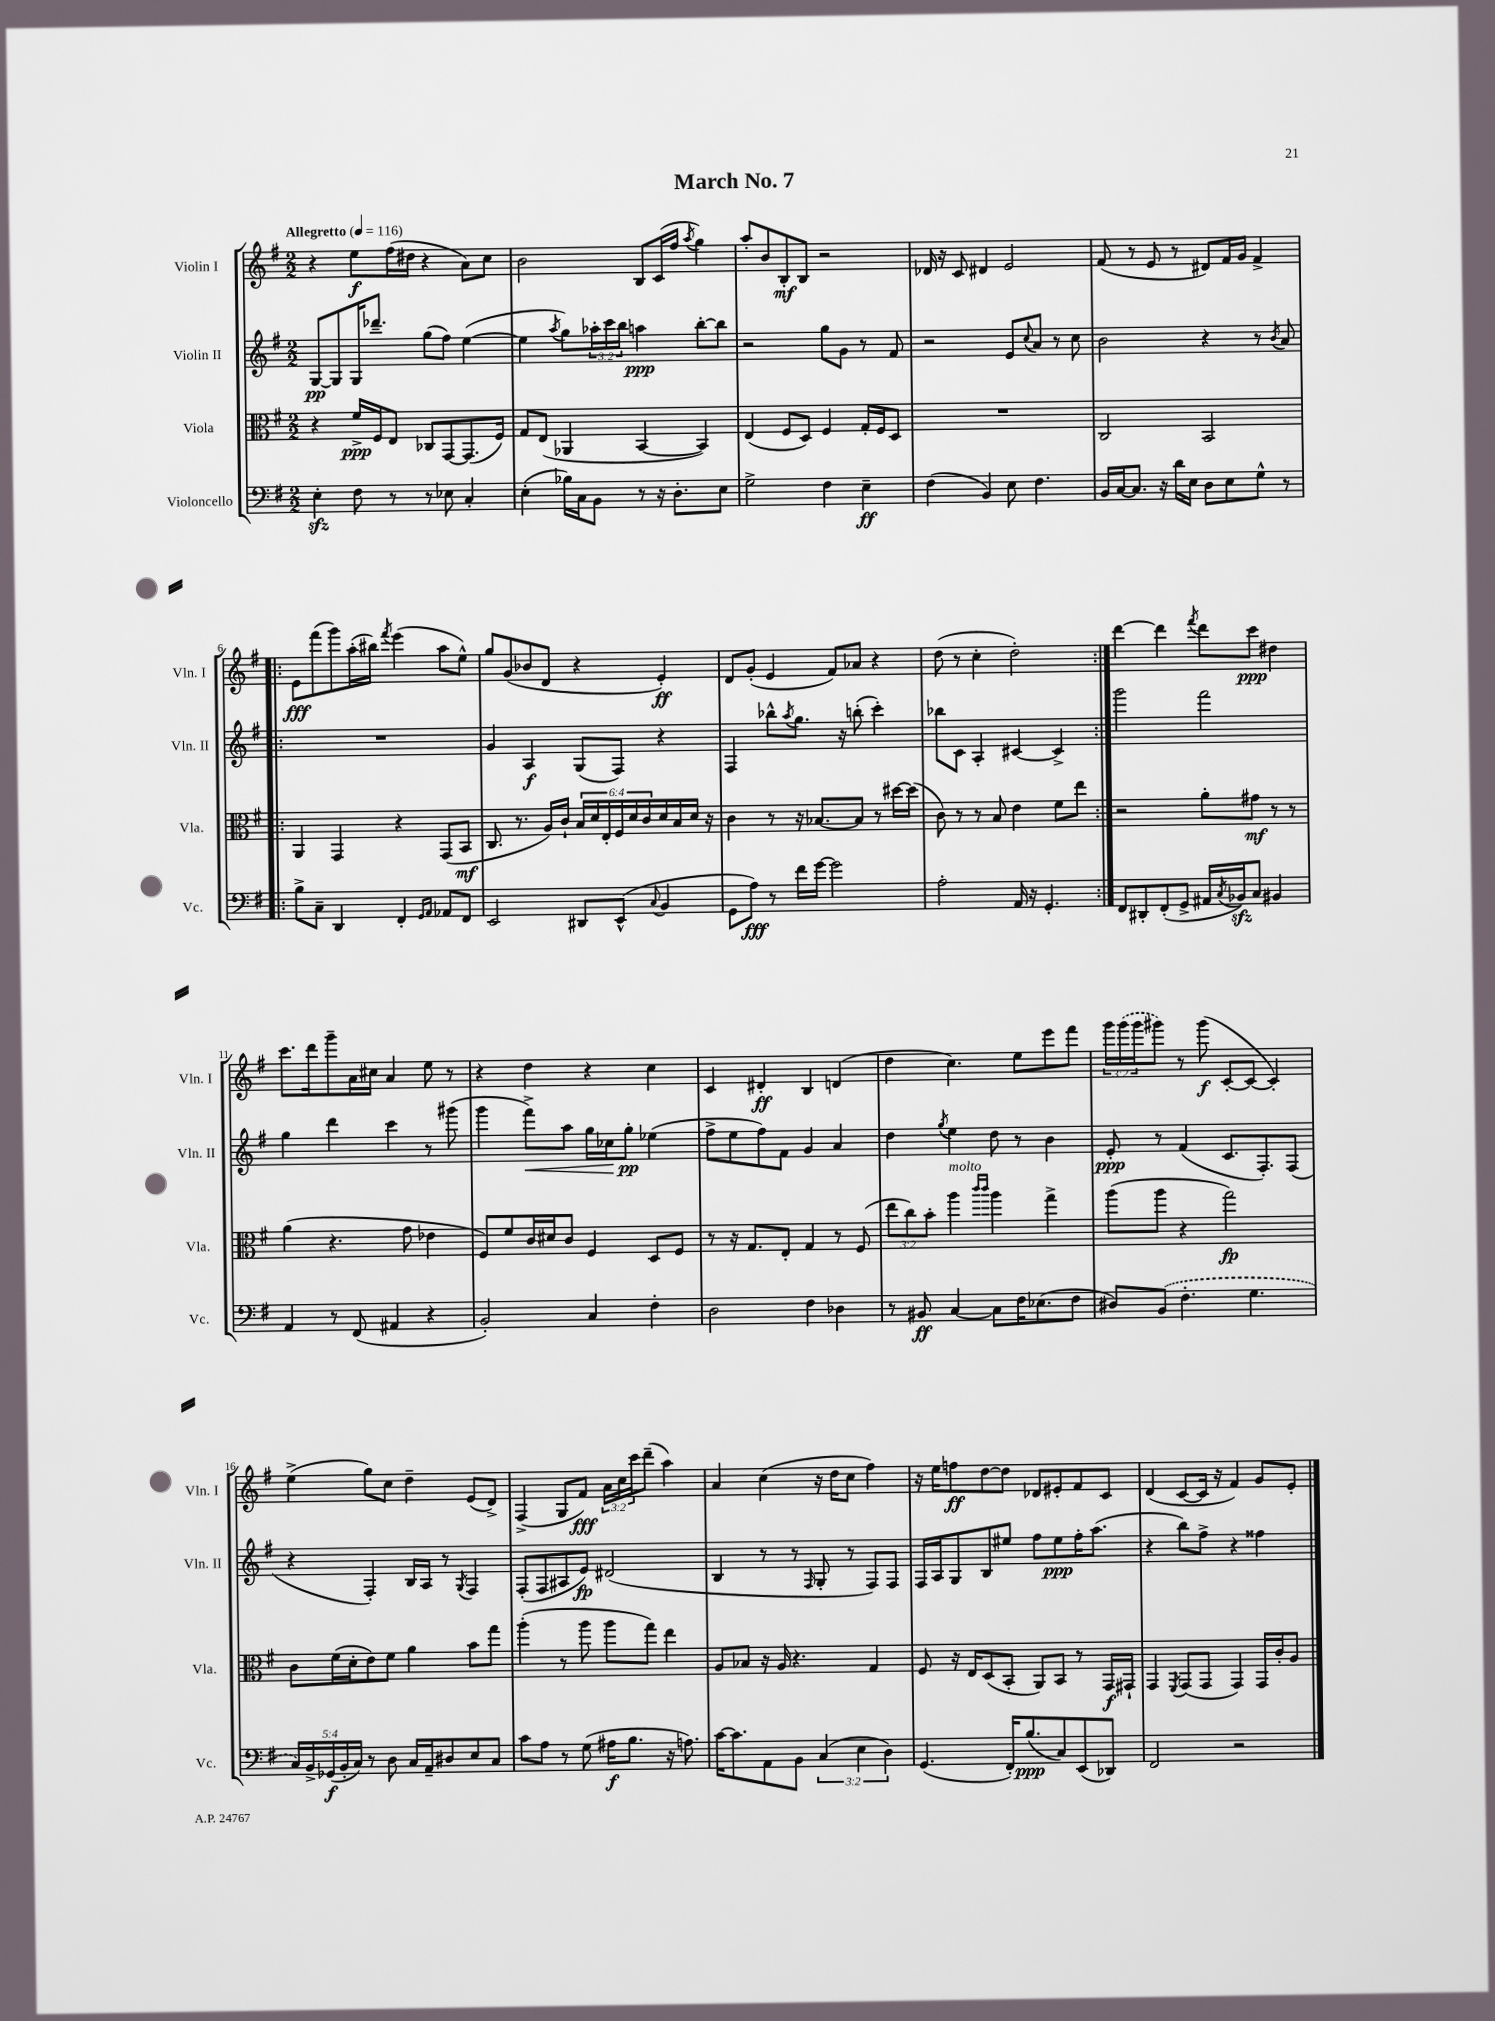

**kern	**kern	**kern	**kern
*staff4	*staff3	*staff2	*staff1
*clefF4	*clefC3	*clefG2	*clefG2
*k[f#]	*k[f#]	*k[f#]	*k[f#]
*M2/2	*M2/2	*M2/2	*M2/2
*MM116	*MM116	*MM116	*MM116
4E'	4r	[8G	4r
.	.	8G]	.
8F#	16f#^	16G	8ee
.	16F#	8.ddd-~	.
8r	8E	.	(16ff#
.	.	.	16dd#
8r	8C-	(8gg	4r
8E-	[8GG	8ff#)	.
4C'	(8.GG]	([4ee	8a)
.	.	.	8cc
.	16F#)	.	.
=	=	=	=
(4E'	8G	4ee]	2b
.	(8E	.	.
.	.	8qaa	.
16B-)	4AA-	8gg)	.
16C	.	.	.
8BB	.	24aa-'	.
.	.	24ccc	.
.	.	24bb	.
8r	[4BB	4aa	8B
16r	.	.	(16c
8.D'	.	.	16ff#
.	.	.	8qaa
.	4BB])	[8bb'	4gg)
8E	.	8bb]	.
=	=	=	=
2G^	(4E	2r	8aa'
.	.	.	8b
.	8F#	.	8B'
.	8D)	.	8B
4F#	4F#	8gg	2r
.	.	8g	.
4E~	16G'	8r	.
.	16F#	.	.
.	8D	8f#	.
=	=	=	=
(4F#	1r	2r	16d-
.	.	.	16r
.	.	.	8c
4BB)	.	.	4d#
8E	.	8e	2e
.	.	8qqcc	.
4.F#	.	8a	.
.	.	8r	.
.	.	8cc	.
=	=	=	=
16BB	2C	2b	(8f#
[16C	.	.	.
8.C]	.	.	8r
.	.	.	8e
16r	.	.	.
16d	.	.	8r
16E	.	.	.
8D	2BB	4r	8d#)
8E	.	.	16f#
.	.	.	16g
8G^^	.	8r	4f#^
.	.	8qb	.
8r	.	8a	.
=!|:	=!|:	=!|:	=!|:
8B^	4AA	1r	8e
8C~	.	.	(8fff#
4DD	4GG	.	8ggg)
.	.	.	(16aa'
.	.	.	16bb#)
.	.	.	8qfff#
4FF#'	4r	.	(4eee
16qqGG	.	.	.
16qqAA	.	.	.
8AA-	(8GG	.	8aa
8FF#	8BB	.	8ee^^)
=	=	=	=
2EE	8.C	4g	8gg
.	.	.	(8g
.	8.r	.	.
.	.	4A	8b-
.	16A)	.	8d
.	16c`	.	.
8DD#	24B	(8G	4r
.	24d	.	.
.	24E'	.	.
(8EE^^	24F#	8F#)	.
.	24d	.	.
.	24c	.	.
8qqC	.	.	.
4BB	16d	4r	4e')
.	16B	.	.
.	16d	.	.
.	16r	.	.
=	=	=	=
8GG	4c	4F#	8d
8A)	.	.	(8g'
8r	8r	8bb-^^	4e
.	.	8qaa	.
16f#	16r	8.gg	.
[16g	[8.B-	.	.
2g]	.	.	8f#)
.	.	16r	.
.	8B-]	(8bb'	8a-
.	8r	4ccc')	4r
.	[16dd#	.	.
.	(16dd#]	.	.
=	=	=	=
2A'	8c)	8bb-	(8dd
.	8r	8c	8r
.	8r	4A'	4cc'
.	8B	.	.
16AA	4e	[4c#	2dd')
16r	.	.	.
4.GG'	.	.	.
.	8f#	4c#^]	.
.	8ee	.	.
=:|!	=:|!	=:|!	=:|!
8FF#	2r	2ggg	[4ddd
8DD#'	.	.	.
(8FF#'	.	.	4ddd]
8GG^	.	.	.
.	.	.	8qfff#
16AA#	8a'	2fff#	8ddd
8qC	.	.	.
16BB-)	.	.	.
8C	8g#	.	8ccc
4BB#	8r	.	4dd#
.	8r	.	.
=	=	=	=
4AA	(4a	4gg	8.ccc
.	.	.	16ddd
8r	4.r	4ddd	8ggg~
(8FF#	.	.	16a
.	.	.	16cc#
4AA#	.	4ccc	4a
.	8g	.	.
4r	4e-	8r	8ee
.	.	(8ggg#	8r
=	=	=	=
2BB')	8F#)	4ggg	4r
.	8f#	.	.
.	16c	8fff#^)	4dd
.	16d#	.	.
.	8c	8aa	.
4C	4F#	16gg	4r
.	.	16cc-	.
.	.	8gg'	.
4F#'	8D	(4ee-	4cc
.	8F#	.	.
=	=	=	=
2D	8r	8ff#^	4c
.	16r	8ee	.
.	8.G	.	.
.	.	8ff#)	4d#'
.	8E'	8f#	.
4F#	4G	4g	4B
4D-	8r	4a	(4d
.	(8F#	.	.
=	=	=	=
8r	12ee	4dd	4dd
.	12cc)	.	.
8BB#	.	.	.
.	12b'	.	.
.	.	8qgg	.
[4C	4aa	4ee	4.cc)
.	16qqccc	.	.
.	16qqccc	.	.
8C]	4aa	8dd	.
16F#	.	8r	8ee
(8.E-	.	.	.
.	4gg^	4b	8eee
8F#	.	.	8fff#
=	=	=	=
8D#)	(8aa	8e'	24ggg
.	.	.	(24ggg
.	.	.	24ggg
(8BB	8aa	8r	8ggg#)
4.F#'	4r	(4f#	8r
.	.	.	(8ggg#
.	2gg)	8.c	[8c'
4.G	.	.	8c_
.	.	8.F#')	.
.	.	.	4c'])
.	.	(8F#	.
=	=	=	=
20C)	8c	4r	(4ee^
20BB^	.	.	.
(20GG-	.	.	.
.	(16f#	.	.
20BB'	.	.	.
.	16d'	.	.
20C)	.	.	.
8r	8e)	4F#')	8gg)
8D	8f#	.	8cc
16C	4a	16B	4dd~
16AA~	.	16A	.
8D#	.	8r	.
.	.	8qG	.
8E	8b	4F#	(8e
8C	8gg	.	8d^)
=	=	=	=
8c	(4aa'	(8F#'	(4F#^
8A	.	8F#	.
8r	8r	8A#	8G
(8G	8aa	8e)	8f#)
16A#	8aa	(2d#	24a
.	.	.	24cc
8.B	.	.	.
.	.	.	24ccc
.	8gg)	.	(8ddd~
16r	4ee	.	4aa)
8.A)	.	.	.
=	=	=	=
[16c	8A	4B	4a
8.c]	.	.	.
.	8B-	.	.
8AA	16r	8r	(4cc
.	16A	.	.
8BB	4.r	8r	.
.	.	16qqF#	.
(6C	.	8G'	16r
.	.	.	16dd
.	.	8r	8cc
6E	.	.	.
.	4G	8F#)	4ff#)
6D)	.	.	.
.	.	8F#	.
=	=	=	=
(4.GG	8F#	16F#	16r
.	.	16A	16ee
.	16r	8G	8ff
.	16E	.	.
.	(8D	8B	[8dd
16FF#')	8BB'	8ee#	8dd]
(8.B	.	.	.
.	8AA)	8ff#	8d-
8C)	8BB	8ee#	8e#'
(8EE	8r	16ff#'	8f#
.	.	(8.aa	.
8DD-)	16GG	.	8c
.	16GG#`	.	.
=	=	=	=
2FF#	4GG	4r	(4d
.	8qFF#	.	.
.	(8GG	8bb)	[8c
.	8GG	8ff#^	16c]
.	.	.	16r
2r	4GG)	4r	4f#)
.	16GG	4ff##	8g
.	16c'	.	.
.	8A	.	8e'
==	==	==	==
*-	*-	*-	*-
